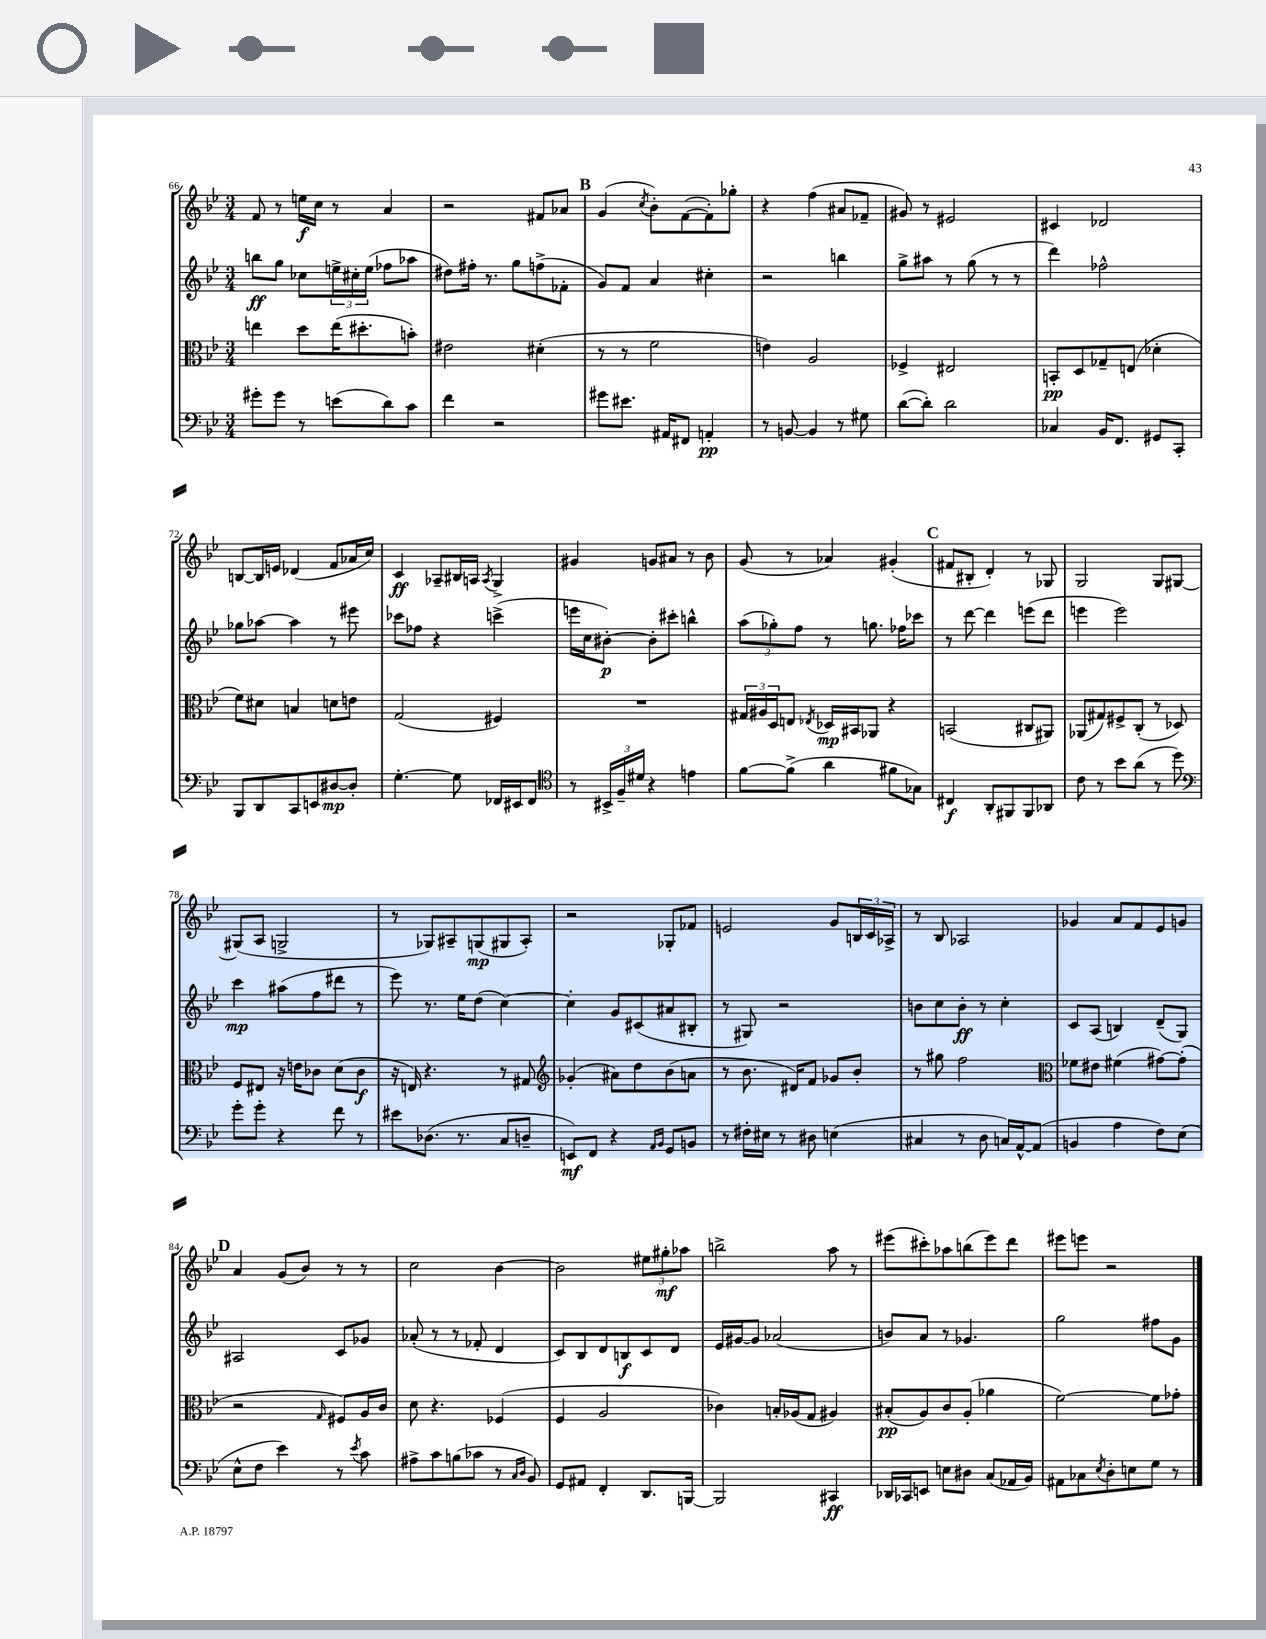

**kern	**kern	**kern	**kern
*staff4	*staff3	*staff2	*staff1
*clefF4	*clefC3	*clefG2	*clefG2
*k[b-e-]	*k[b-e-]	*k[b-e-]	*k[b-e-]
*M3/4	*M3/4	*M3/4	*M3/4
8g#'	4ee	8bb	8f
8g#	.	8gg	8r
8r	8dd	8cc-	16ee
.	.	.	16cc
(8e	(16ee	24ee^	8r
.	.	24cc#'	.
.	8.dd#'	.	.
.	.	(24ee	.
8d)	.	8ff-	4a
8c	8b')	8aa-	.
=	=	=	=
4f	2e#	8dd#)	2r
.	.	16ff#'	.
.	.	8.r	.
2r	.	.	.
.	.	8gg	.
.	(4d#'	(8ff^	8f#
.	.	8f-'	8a-
=	=	=	=
8g#	8r	8g)	(4g
8.e#	8r	8f	.
.	.	.	8qcc
.	2f	4a	8b-')
16AA#	.	.	.
8FF#	.	.	([8f
4AA'	.	4cc#'	8f'])
.	.	.	8gg-'
=	=	=	=
8r	4e)	2r	4r
[8BB	.	.	.
4BB]	2A	.	(4ff
8r	.	4bb	8a#
8G#	.	.	8f-~
=	=	=	=
([8d	4F-^	8gg^	8g#)
8d'])	.	8aa#	8r
2d	2E#	8r	2e#
.	.	(8gg	.
.	.	8r	.
.	.	8r	.
=	=	=	=
4C-	8BB'	4ddd)	4c#
.	8D	.	.
16BB-	8G-~	2ff-^^	2d-
8.FF	.	.	.
.	(8E	.	.
8GG#	4d-'	.	.
8CC'	.	.	.
=	=	=	=
8BBB-	8f)	8gg-	[8B
8DD	8d#	[8aa-	16B]
.	.	.	16e
8CC	4B	4aa-]	(4d-
8EE	.	.	.
[8D#	8d	8r	8f
8D#']	8e	8eee#	16a-
.	.	.	16cc)
=	=	=	=
[4.G'	(2G	8ccc-	4c
.	.	8ff-	.
.	.	4r	8A-~
8G]	.	.	16B#
.	.	.	16A
.	.	.	8qA
16FF-	4F#)	(4ccc^	4G^
16EE#	.	.	.
8FF-	.	.	.
=	=	=	=
*clefC4	*	*	*
8r	2.r	16eee	4g#
.	.	16cc	.
24BB#^	.	[8b#')	.
24F~	.	.	.
24d#	.	.	.
4r	.	8b#']	8g
.	.	8ccc#'	8a#
4e	.	4bb^^	8r
.	.	.	8b-
=	=	=	=
[8f	24G#	(12aa	(8g
.	24A#	.	.
.	24D	12gg-')	.
(8f^]	8E	.	8r
.	.	12ff	.
.	8qE-	.	.
4a	16D-	8r	4a-)
.	16BB#	.	.
.	8AA-	8.gg	.
8f#	4r	.	(4g#'
.	.	16ff-	.
8G-)	.	8ccc-	.
=	=	=	=
4C#	(2BB	8r	8f#
.	.	[8ddd	8B#'
8AA'	.	4ddd]	4d')
8FF#	.	.	.
8FF#	8C#	(8eee	8r
8AA-	8AA#)	8ddd	8G-
=	=	=	=
8c	(8AA-	4eee	2G
8r	8G#)	.	.
8b-	8F#^	2eee)	.
(8a	(8C'	.	.
8r	8r	.	8G
8dd)	8D-)	.	[8G#
=	=	=	=
*clefF4	*	*	*
8g'	8F	4ccc	(8G#]
8g'	8E#	.	8A
4r	16r	(8aa#	2G^
.	16e	.	.
.	8c-	8ff	.
8f	(8d	8ddd#	.
8r	8c-	8r	.
=	=	=	=
8e#	16r	8eee-)	8r
.	16E)	.	.
(8.D-	4.r	8.r	8G-)
.	.	.	8A#~
8.r	.	16ee-	.
.	.	(8dd	(8G
8C	8r	[4cc)	8G#
8D~	8G#	.	8A#')
=	=	=	=
*	*clefG2	*	*
8EE)	(4g-'	4cc']	2r
8FF	.	.	.
4r	8a#)	8g	.
.	8dd	(8c#	.
16qqAA	.	.	.
16qqBB-	.	.	.
8GG	(8b-	8a#	8G-'
8BB	8a	8B#'	8f-
=	=	=	=
8r	8r	8r	2e
16F#'	8.b-	8G#)	.
16E#	.	.	.
8r	.	2r	.
.	16d#)	.	.
8D#	8f	.	.
(4E	8g-	.	8g
.	8b-'	.	24B
.	.	.	24c
.	.	.	24A-^
=	=	=	=
4C#	8r	8b	8r
.	8gg#	8cc	8B-
8r	2ff	8b'	2A-
8D	.	8r	.
16C)	.	4cc'	.
[16AA^^	.	.	.
(8AA]	.	.	.
=	=	=	=
*	*clefC3	*	*
4BB	8f-	8c	4g-
.	8e#	(8A	.
4A	(4f#	4B)	8a
.	.	.	8f
8F)	[8g#)	(8d~	8e-
(8E-	(8g#']	8G)	8g
=	=	=	=
8E-^^	2r	2A#	4a
8F	.	.	.
4e-)	.	.	(8g
.	.	.	8b-)
.	16qqG	.	.
8r	8F#)	8c	8r
8qe-	.	.	.
8c	16A	8g-	8r
.	16c	.	.
=	=	=	=
8A#^	8d	(8a-'	2cc
8c	4.r	8r	.
(8B	.	8r	.
8c-	.	8f-'	.
8r	(4F-	4d	[4b-
16qqC	.	.	.
16qqD	.	.	.
8BB-)	.	.	.
=	=	=	=
8GG	4F	8c)	2b-]
8AA#	.	8B-	.
4FF'	2A	8d	.
.	.	8B	.
8.DD	.	8c	12ee#
.	.	.	12gg#'
.	.	8d	.
.	.	.	12aa-
[16BBB	.	.	.
=	=	=	=
2BBB]	4c-)	16e-	2bb^
.	.	[16g#	.
.	.	8g#]	.
.	16B'	(2a-	.
.	(16A-	.	.
.	8G	.	.
4CC#	4A#)	.	8aa
.	.	.	8r
=	=	=	=
16DD-	(8B#'	8b)	(8eee#
16CC-	.	.	.
8EE	8A)	8a	8ccc#')
8E	8c	8r	8aa-
8D#	(8A'	4.g-	(8bb
(8C	4a-	.	8eee#)
16AA-	.	.	8ddd
16BB-)	.	.	.
=	=	=	=
8AA#	[2f)	2gg	8eee#
8C-	.	.	8eee
8qE-	.	.	.
8D'	.	.	2r
8E	.	.	.
8G	8f]	8ff#	.
8r	8g-'	8g	.
==	==	==	==
*-	*-	*-	*-
